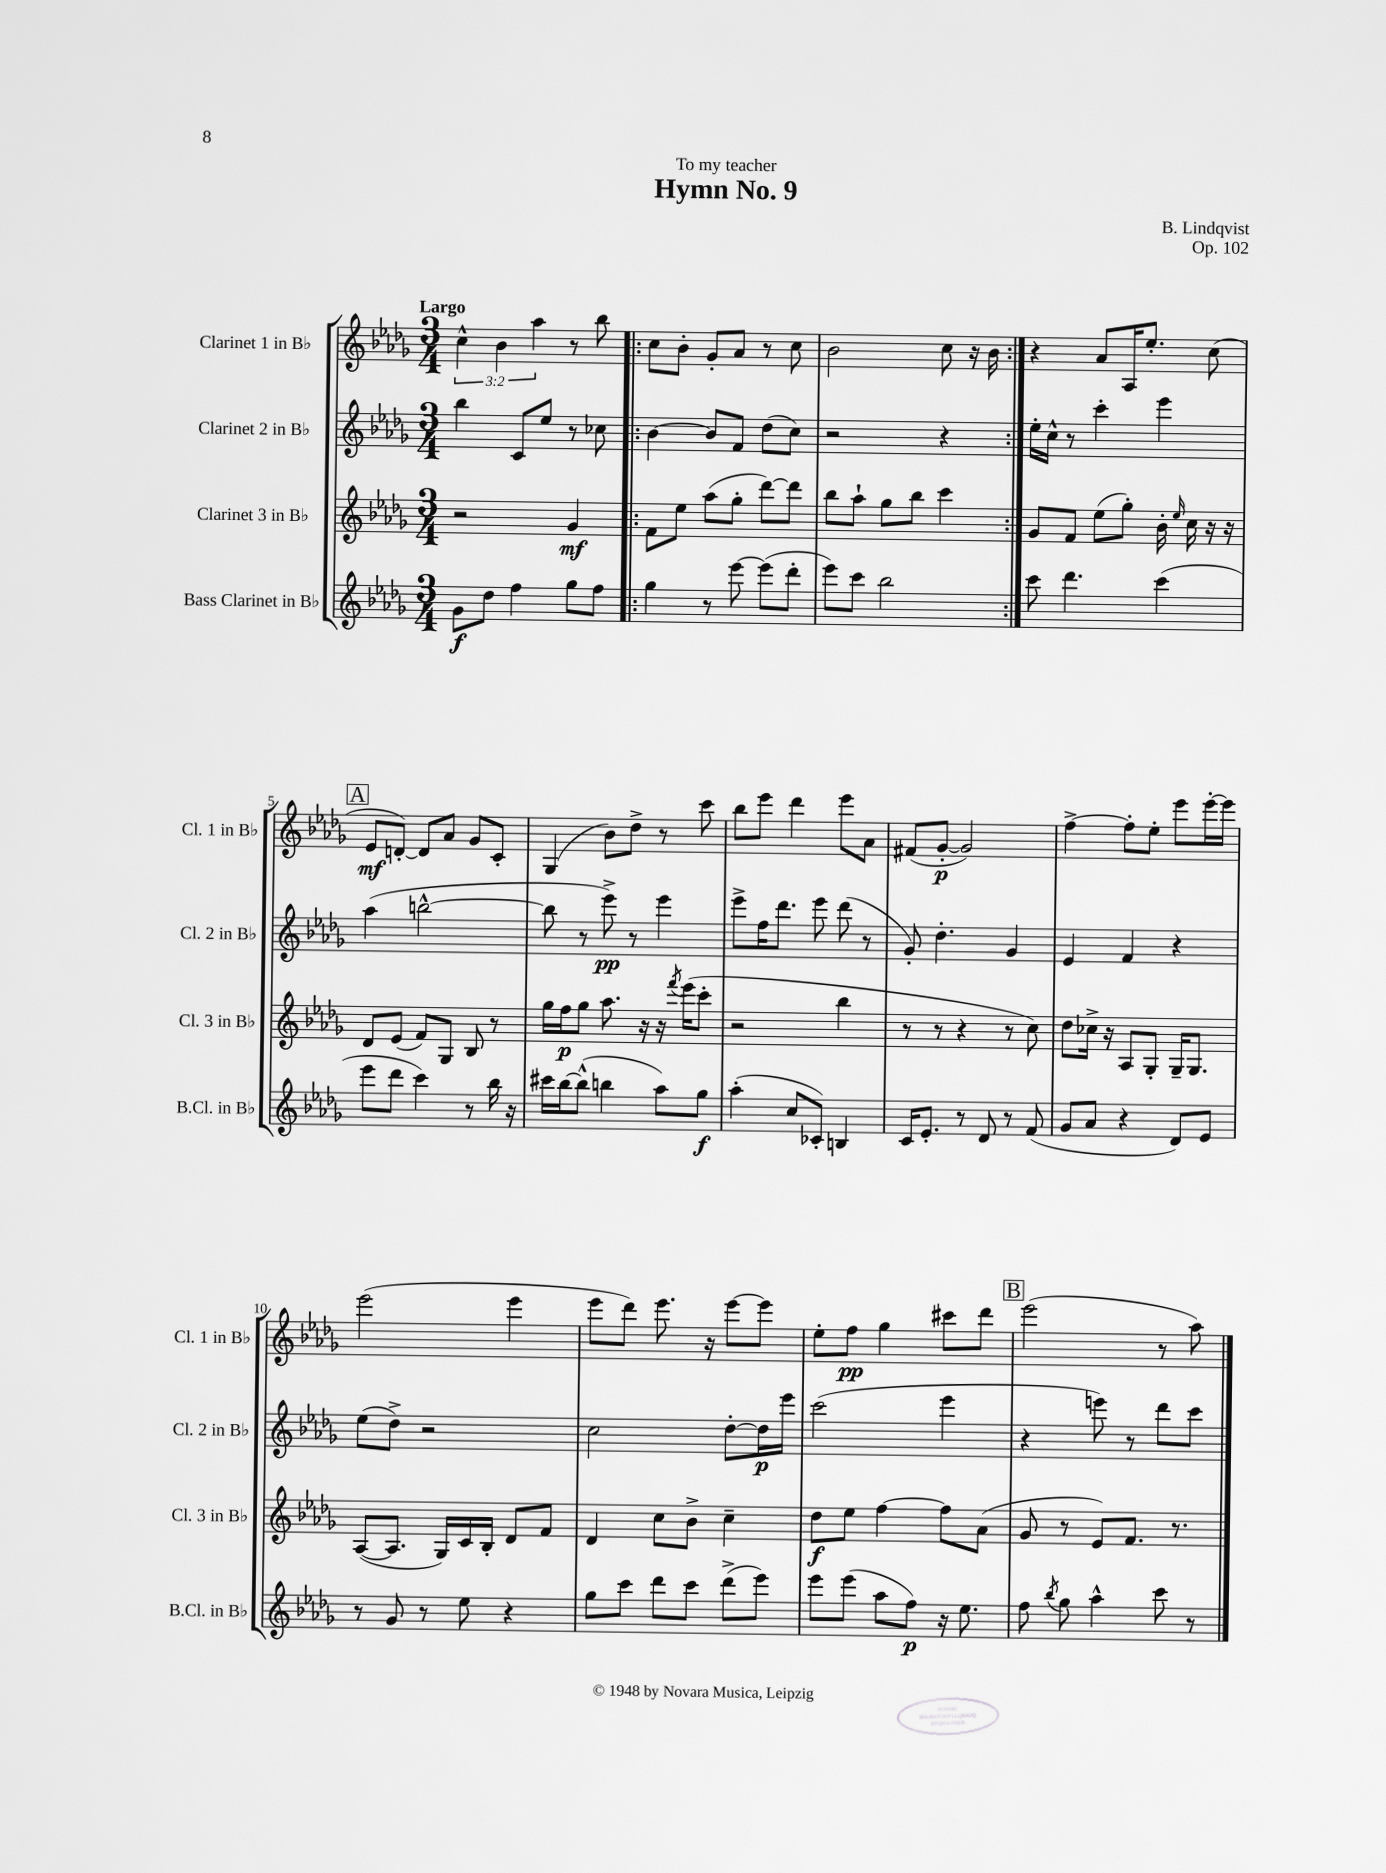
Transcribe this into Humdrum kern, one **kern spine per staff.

**kern	**kern	**kern	**kern
*staff4	*staff3	*staff2	*staff1
*clefG2	*clefG2	*clefG2	*clefG2
*k[b-e-a-d-g-]	*k[b-e-a-d-g-]	*k[b-e-a-d-g-]	*k[b-e-a-d-g-]
*M3/4	*M3/4	*M3/4	*M3/4
8g-	2r	4bb-	6cc^^
8dd-	.	.	.
.	.	.	6b-
4ff	.	8c	.
.	.	.	6aa-
.	.	8ee-	.
8gg-	4g-	8r	8r
8ff	.	8cc-	8bb-
=!|:	=!|:	=!|:	=!|:
4gg-	8f	[4b-	8cc
.	8ee-	.	8b-'
8r	(8aa-	8b-]	8g-'
[8eee-	8gg-'	8f	8a-
(8eee-]	[8ddd-)	(8dd-	8r
8ddd-'	8ddd-]	8cc)	8cc
=	=	=	=
8eee-)	8bb-	2r	2b-
8ccc	8aa-`	.	.
2bb-	8gg-	.	.
.	8bb-	.	.
.	4ccc	4r	8cc
.	.	.	16r
.	.	.	16b-
=:|!	=:|!	=:|!	=:|!
8ccc	8g-	16ee-'	4r
.	.	16cc^^	.
4.ddd-	8f	8r	.
.	(8ee-	4ccc'	8a-
.	8gg-')	.	16A-
.	.	.	8.ee-'
(4ccc	16b-'	4eee-	.
.	16qqee-	.	.
.	16cc	.	.
.	16r	.	(8cc
.	16r	.	.
=	=	=	=
8eee-	8d-	(4aa-	8e-
8ddd-	(8e-	.	[8d')
4ccc)	8f)	[2bb^^	8d]
.	8G-	.	8a-
8r	8B-	.	8g-
16bb-	8r	.	8c'
16r	.	.	.
=	=	=	=
16ccc#	16gg-	8bb]	(4G-
[16bb-	16ff	.	.
(8bb-^^]	8gg-	8r	.
4bb	8.aa-	8eee-^)	8b-)
.	.	8r	8dd-^
.	16r	.	.
8aa-)	16r	4eee-	8r
.	8qfff	.	.
.	(16eee-	.	.
8gg-	8ccc'	.	8ccc
=	=	=	=
(4aa-'	2r	8eee-^	8bb-
.	.	16ff	8eee-
.	.	8.ddd-	.
8cc	.	.	4ddd-
8c-')	.	8eee-	.
4B	4bb-	(8ddd-	8eee-
.	.	8r	8a-
=	=	=	=
16c	8r	8g-')	(8f#
8.e-'	.	.	.
.	8r	4.dd-'	[8g-'
8r	4r	.	2g-])
8d-	.	.	.
8r	8r	4g-	.
(8f	8cc)	.	.
=	=	=	=
8g-	8dd-	4e-	[4ff^
8a-	16cc-^	.	.
.	16r	.	.
4r	8A-	4f	8ff']
.	8G-'	.	8ee-'
8d-)	16G-~	4r	8eee-
.	8.G-	.	.
8e-	.	.	[16eee-'
.	.	.	16eee-]
=	=	=	=
8r	([8A-	(8ee-	(2eee-
8g-	8.A-]	8dd-^)	.
8r	.	2r	.
.	16G-)	.	.
8ee-	16c	.	.
.	16B-'	.	.
4r	8d-	.	4eee-
.	8f	.	.
=	=	=	=
8gg-	4d-	2cc	8eee-
8ccc	.	.	8ddd-)
8ddd-	8cc	.	8.eee-
8ccc	8b-^	.	.
.	.	.	16r
(8ddd-^	4cc~	[8dd-'	[8eee-
8eee-)	.	16dd-]	8eee-]
.	.	16eee-	.
=	=	=	=
8eee-	8dd-	(2ccc	8ee-'
(8eee-	8ee-	.	8ff
8aa-	[4ff	.	4gg-
8ff)	.	.	.
16r	8ff]	4eee-	8ccc#
8.ee-	.	.	.
.	(8a-	.	8ddd-
=	=	=	=
8ff	8g-	4r	(2eee-
8qbb-	.	.	.
8gg-	8r	.	.
4aa-^^	8e-)	8eee)	.
.	8.f	8r	.
8ccc	.	8ddd-	8r
.	8.r	.	.
8r	.	8ccc	8aa-)
==	==	==	==
*-	*-	*-	*-
